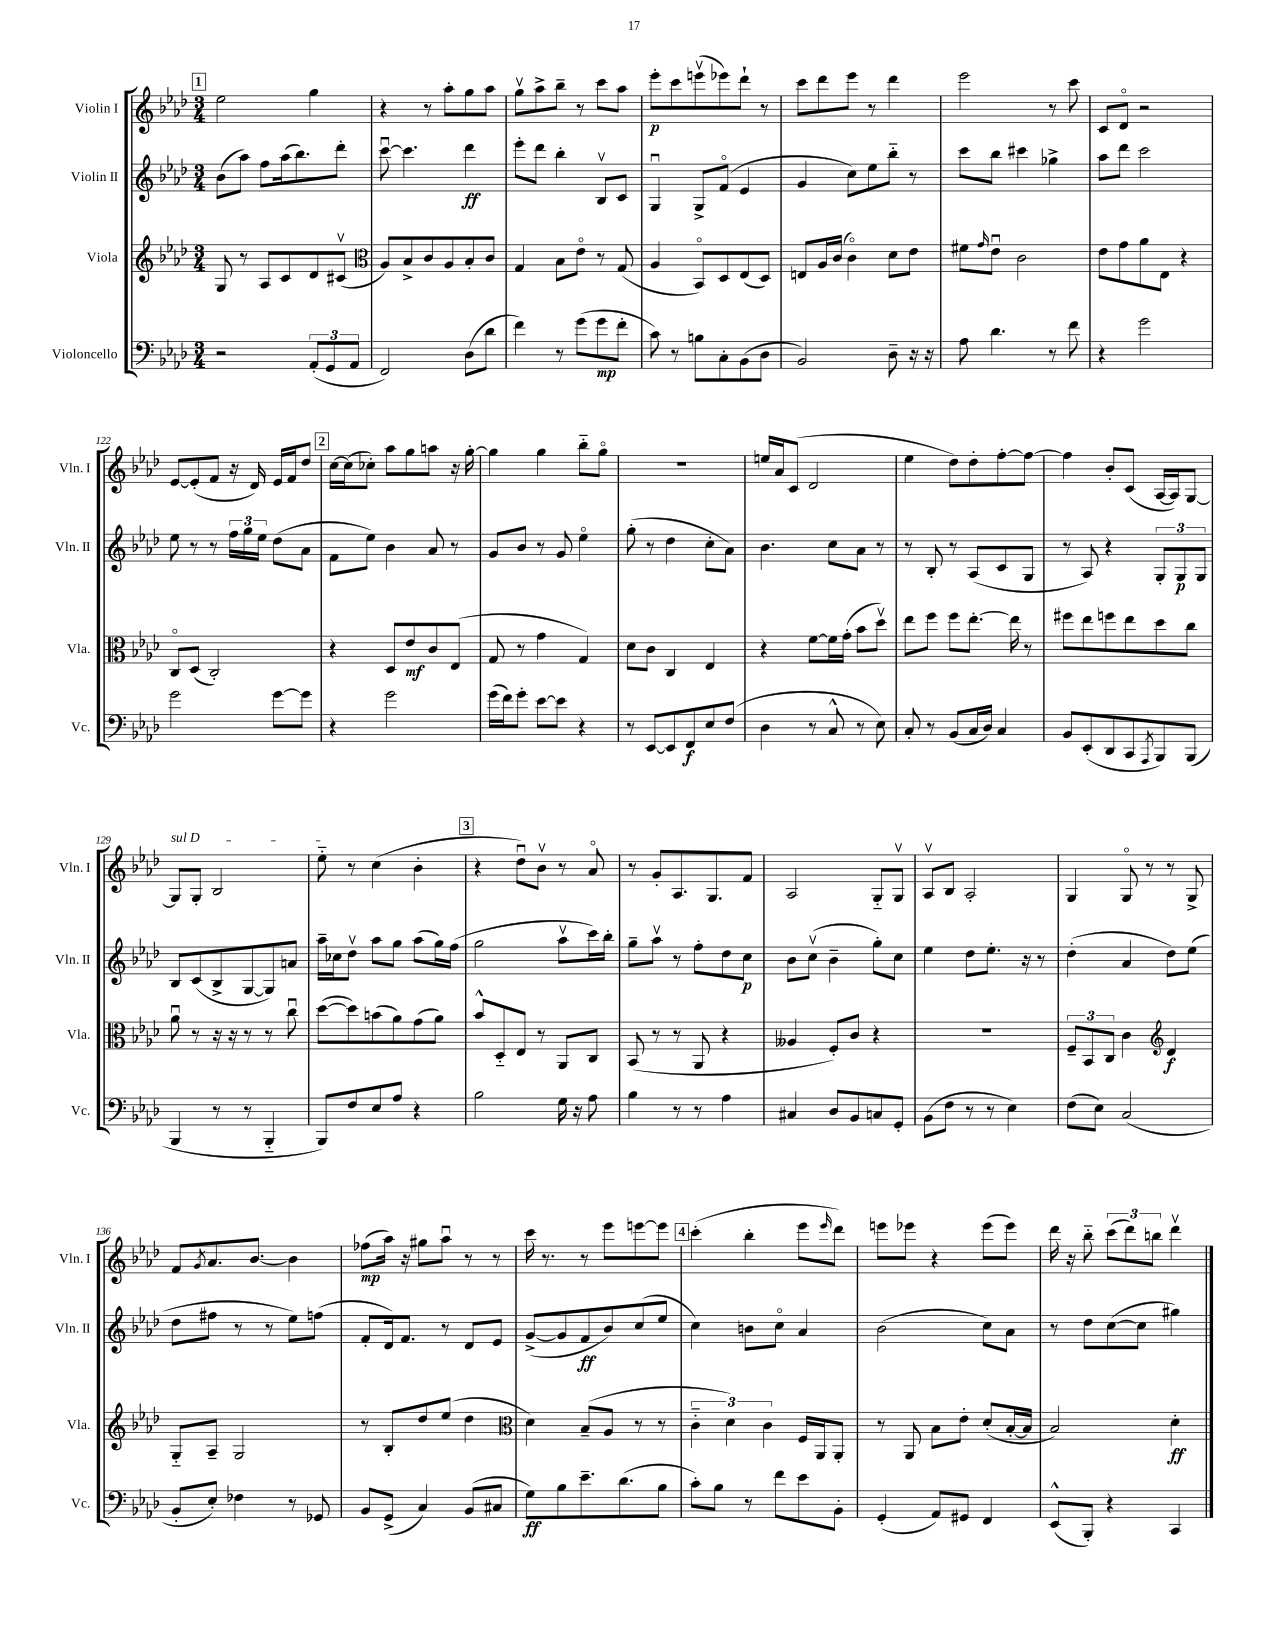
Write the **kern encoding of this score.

**kern	**kern	**kern	**kern
*staff4	*staff3	*staff2	*staff1
*clefF4	*clefG2	*clefG2	*clefG2
*k[b-e-a-d-]	*k[b-e-a-d-]	*k[b-e-a-d-]	*k[b-e-a-d-]
*M3/4	*M3/4	*M3/4	*M3/4
2r	8G/	(8b-\L	2ee-\
.	8r	8aa-\J)	.
.	8A-/L	8ff\L	.
.	8c/	(16aa-\k	.
.	.	8.bb-\)	.
(12AA-'/L	8d-/	.	4gg\
12GG/	.	.	.
.	(8c#v/J	8ddd-'\J	.
12AA-/J	.	.	.
=	=	=	=
*	*clefC3	*	*
2FF/)	8A-/L)	[8cccu\	4r
.	8B-^/	4.ccc\]	.
.	8c/	.	8r
.	8A-/	.	8aa-'\L
(8D-\L	8B-'/	4ddd-\	8gg\
8d-\J	8c/J	.	8aa-\J
=	=	=	=
4f\)	4G/	8eee-'\L	8ggv\L
.	.	8ddd-\J	8aa-^\
8r	8B-\L	4bb-'\	8bb-~\J
(8g\L	8e-o\J	.	8r
8g\	8r	8B-v/L	8ccc\L
8f'\J	(8G/	8c/J	8aa-\J
=	=	=	=
8c\)	4A-/	4Gu/	8eee-'\L
8r	.	.	8ccc\
8B\L	8BB-o/L)	8G^/L	(8eeev\
8C'\	8D-/	(8fo/J	8eee-\)
(8BB-\	(8E-/	4e-/	8ddd-`\J
8D-\J	8D-/J)	.	8r
=	=	=	=
2BB-/)	8E/L	4g/	8ccc\L
.	16A-/L	.	8ddd-\
.	(16c/JJ	.	.
.	4co\)	8cc\L)	8eee-\J
.	.	8ee-\	8r
8D-~\	8d-\L	8bb-'~\J	4ddd-\
16r	8e-\J	8r	.
16r	.	.	.
=	=	=	=
8A-\	8f#\L	8ccc\L	2eee-\
.	16qqg/	.	.
4.d-\	8e-u\J	8bb-\J	.
.	2c\	4ccc#\	.
8r	.	4gg-^\	8r
8f\	.	.	8ccc\
=	=	=	=
4r	8e-\L	8aa-\L	8c/L
.	8g\	8ddd-\J	8d-o/J
2g\	8a-\	2ccc\	2r
.	8E-\J	.	.
.	4r	.	.
=	=	=	=
2g\	8Co/L	8ee-\	[8e-/L
.	(8D-/J	8r	(8e-'/]
.	2C'/)	8r	8f/J
.	.	24ff\LL	16r
.	.	24gg\	.
.	.	.	16d-/)
.	.	24ee-\JJ	.
[8g\L	.	(8dd-\L	16e-/LL
.	.	.	16f/J
8g\]J	.	8a-\J	8dd-/J
=	=	=	=
4r	4r	8f\L	[16cc\LL
.	.	.	(16cc\]J
.	.	8ee-\J)	8cc-'\J)
2g\	8D-/L	4b-\	8aa-\L
.	8e-/	.	8gg\
.	8c/	8a-/	8aa\J
.	(8E-/J	8r	16r
.	.	.	[16gg'\
=	=	=	=
(16g\LL	8G/	8g/L	4gg\]
16f\J)	.	.	.
8g'\J	8r	8b-/J	.
[8e-\L	4g\	8r	4gg\
8e-\]J	.	8g/	.
4r	4G/)	4ee-o\	8bb-'~\L
.	.	.	8ggo\J
=	=	=	=
8r	8d-\L	(8gg'\	2.r
[8EE-/L	8c\J	8r	.
8EE-/]	4C/	4dd-\	.
8FF/	.	.	.
8E-/	4E-/	8cc'\L	.
(8F/J	.	8a-\J)	.
=	=	=	=
4D-\	4r	4.b-\	16ee/LL
.	.	.	16a-/J
.	.	.	(8c/J
8r	[8f\L	.	2d-/
8C^^/	16f\]L	8cc\L	.
.	(16g'\JJ	.	.
8r	8b-\L	8a-\J	.
8E-\)	8dd-v\J)	8r	.
=	=	=	=
8C'/	8ee-\L	8r	4ee-\
8r	8ff\J	8B-'/	.
(8BB-/L	8ff\L	8r	8dd-\L)
16C/L	[8.ee-'\J	(8A-/L	8dd-'\
16D-/JJ)	.	.	.
4C/	.	8c/	[8ff'\
.	16ee-\]	.	.
.	8r	8G/J	8ff\_J
=	=	=	=
8BB-/L	8ff#\L	8r	4ff\]
(8EE-'/	8ee-\	8A-/)	.
8DD-/	8ff\	4r	8b-'/L
8CC/	8ee-\	.	(8c/J
8qAAA-/	.	.	.
8BBB-/)	8dd-\	12G'/L	[16A-/LL
.	.	.	16A-/]J)
.	.	12G/	.
(8BBB-/J	8cc\J	.	[8G/J
.	.	12G/J	.
=	=	=	=
4BBB-/	8a-u\	8B-/L	8G/]L
.	8r	(8c/	8G'/J
8r	16r	8B-^/	2B-/
.	16r	.	.
8r	8r	[8G/	.
4BBB-'~/	8r	8G/])	.
.	8ccu\	8a/J	.
=	=	=	=
8BBB-/L)	([8dd-\L	16aa-~\LL	8ee-'~\
.	.	16cc-\J	.
8F/	8dd-\])	8dd-v\J	8r
8E-/	(8b\	8aa-\L	(4cc\
8A-/J	8a-\)	8gg\J	.
4r	(8g\	(8aa-\L	4b-'\
.	8a-\J)	16gg\L)	.
.	.	(16ff\JJ	.
=	=	=	=
2B-\	8b-^^/L	2gg\	4r
.	8D-'~/	.	.
.	8E-/J	.	8dd-u\L)
.	8r	.	8b-v\J
16G\	8AA-/L	8aa-v\L	8r
16r	.	.	.
8A-\	8C/J	16ccc\L)	8a-o/
.	.	16bb-'\JJ	.
=	=	=	=
4B-\	(8BB-/	8gg~\L	8r
.	8r	8aa-v\J	8g'/L
8r	8r	8r	8.A-/
8r	8AA-/	8ff'\L	.
.	.	.	8.G/
4A-\	4r	8dd-\	.
.	.	8cc\J	8f/J
=	=	=	=
4C#/	4A--/	8b-\L	2A-/
.	.	(8ccv\J	.
8D-/L	8F'/L)	4b-~\	.
8BB-/	8c/J	.	.
8C/	4r	8gg'\L)	8G'~/L
8GG'/J	.	8cc\J	8Gv/J
=	=	=	=
(8BB-\L	2.r	4ee-\	8A-v/L
8F\J	.	.	8B-/J
8r	.	8dd-\L	2A-'/
8r	.	8.ee-'\J	.
4E-\)	.	.	.
.	.	16r	.
.	.	8r	.
=	=	=	=
(8F\L	12F~/L	(4dd-'\	4G/
.	12BB-/	.	.
8E-\J)	.	.	.
.	12C/J	.	.
(2C/	4c\	4a-/	8Go/
.	.	.	8r
*	*clefG2	*	*
.	4d-/	8dd-\L)	8r
.	.	(8ee-\J	8G^/
=	=	=	=
8BB-'/L	8G'~/L	8dd-\L	8f/L
.	.	.	8qg/
8E-'/J)	8A-~/J	8ff#\J	8.a-/
4F-\	2G/	8r	.
.	.	.	[8.b-/J
.	.	8r	.
8r	.	8ee-\L)	4b-\]
8GG-/	.	(8ff\J	.
=	=	=	=
8BB-/L	8r	8f'/L	(8ff-\L
(8GG^/J	8B-'/L	16d-/k)	16aa-\Jk)
.	.	8.f/J	16r
4C/)	8dd-/	.	8gg#\L
.	(8ee-/J	8r	8aa-u\J
(8BB-/L	4dd-\	8d-/L	8r
8C#/J	.	8e-/J	8r
=	=	=	=
*	*clefC3	*	*
8G\L)	4d-\)	([8g^/L	16ccc\
.	.	.	8.r
8B-\	.	8g/]	.
8.e-~\	(8B-~/L	8f/	8r
.	8A-/J	8b-/)	8eee-\L
(8.d-\	.	.	.
.	8r	(8cc/	[8eee\
8B-\J	8r	8ee-/J	8eee\]J
=	=	=	=
8c'\L)	6c'~\	4cc\)	(4ccc'\
8B-\J	.	.	.
.	6d-\)	.	.
8r	.	8b\L	4bb-'\
.	6c\	.	.
8f\L	.	8cco\J	.
8e-\	16F/LL	4a-/	8eee-\L
.	16AA-/J	.	.
.	.	.	16qqeee-/
8BB-'\J	8AA-'/J	.	8ddd-\J)
=	=	=	=
(4GG'/	8r	(2b-\	8eee\L
.	8AA-/	.	8eee-\J
8AA-/L)	8B-\L	.	4r
8GG#/J	8e-'\J	.	.
4FF/	(8d-'/L	8cc\L)	(8eee-\L
.	[16B-'/L	8a-\J	8eee-\J)
.	16B-/]JJ	.	.
=	=	=	=
(8EE-^^/L	2B-/)	8r	16ddd-\
.	.	.	16r
8BBB-'/J)	.	8dd-\L	8bb-'~\
4r	.	([8cc\	(12ccc\L
.	.	.	12ddd-\)
.	.	8cc\]J	.
.	.	.	12bb\J
4CC/	4d-'\	4gg#\)	4ddd-v\
==	==	==	==
*-	*-	*-	*-
